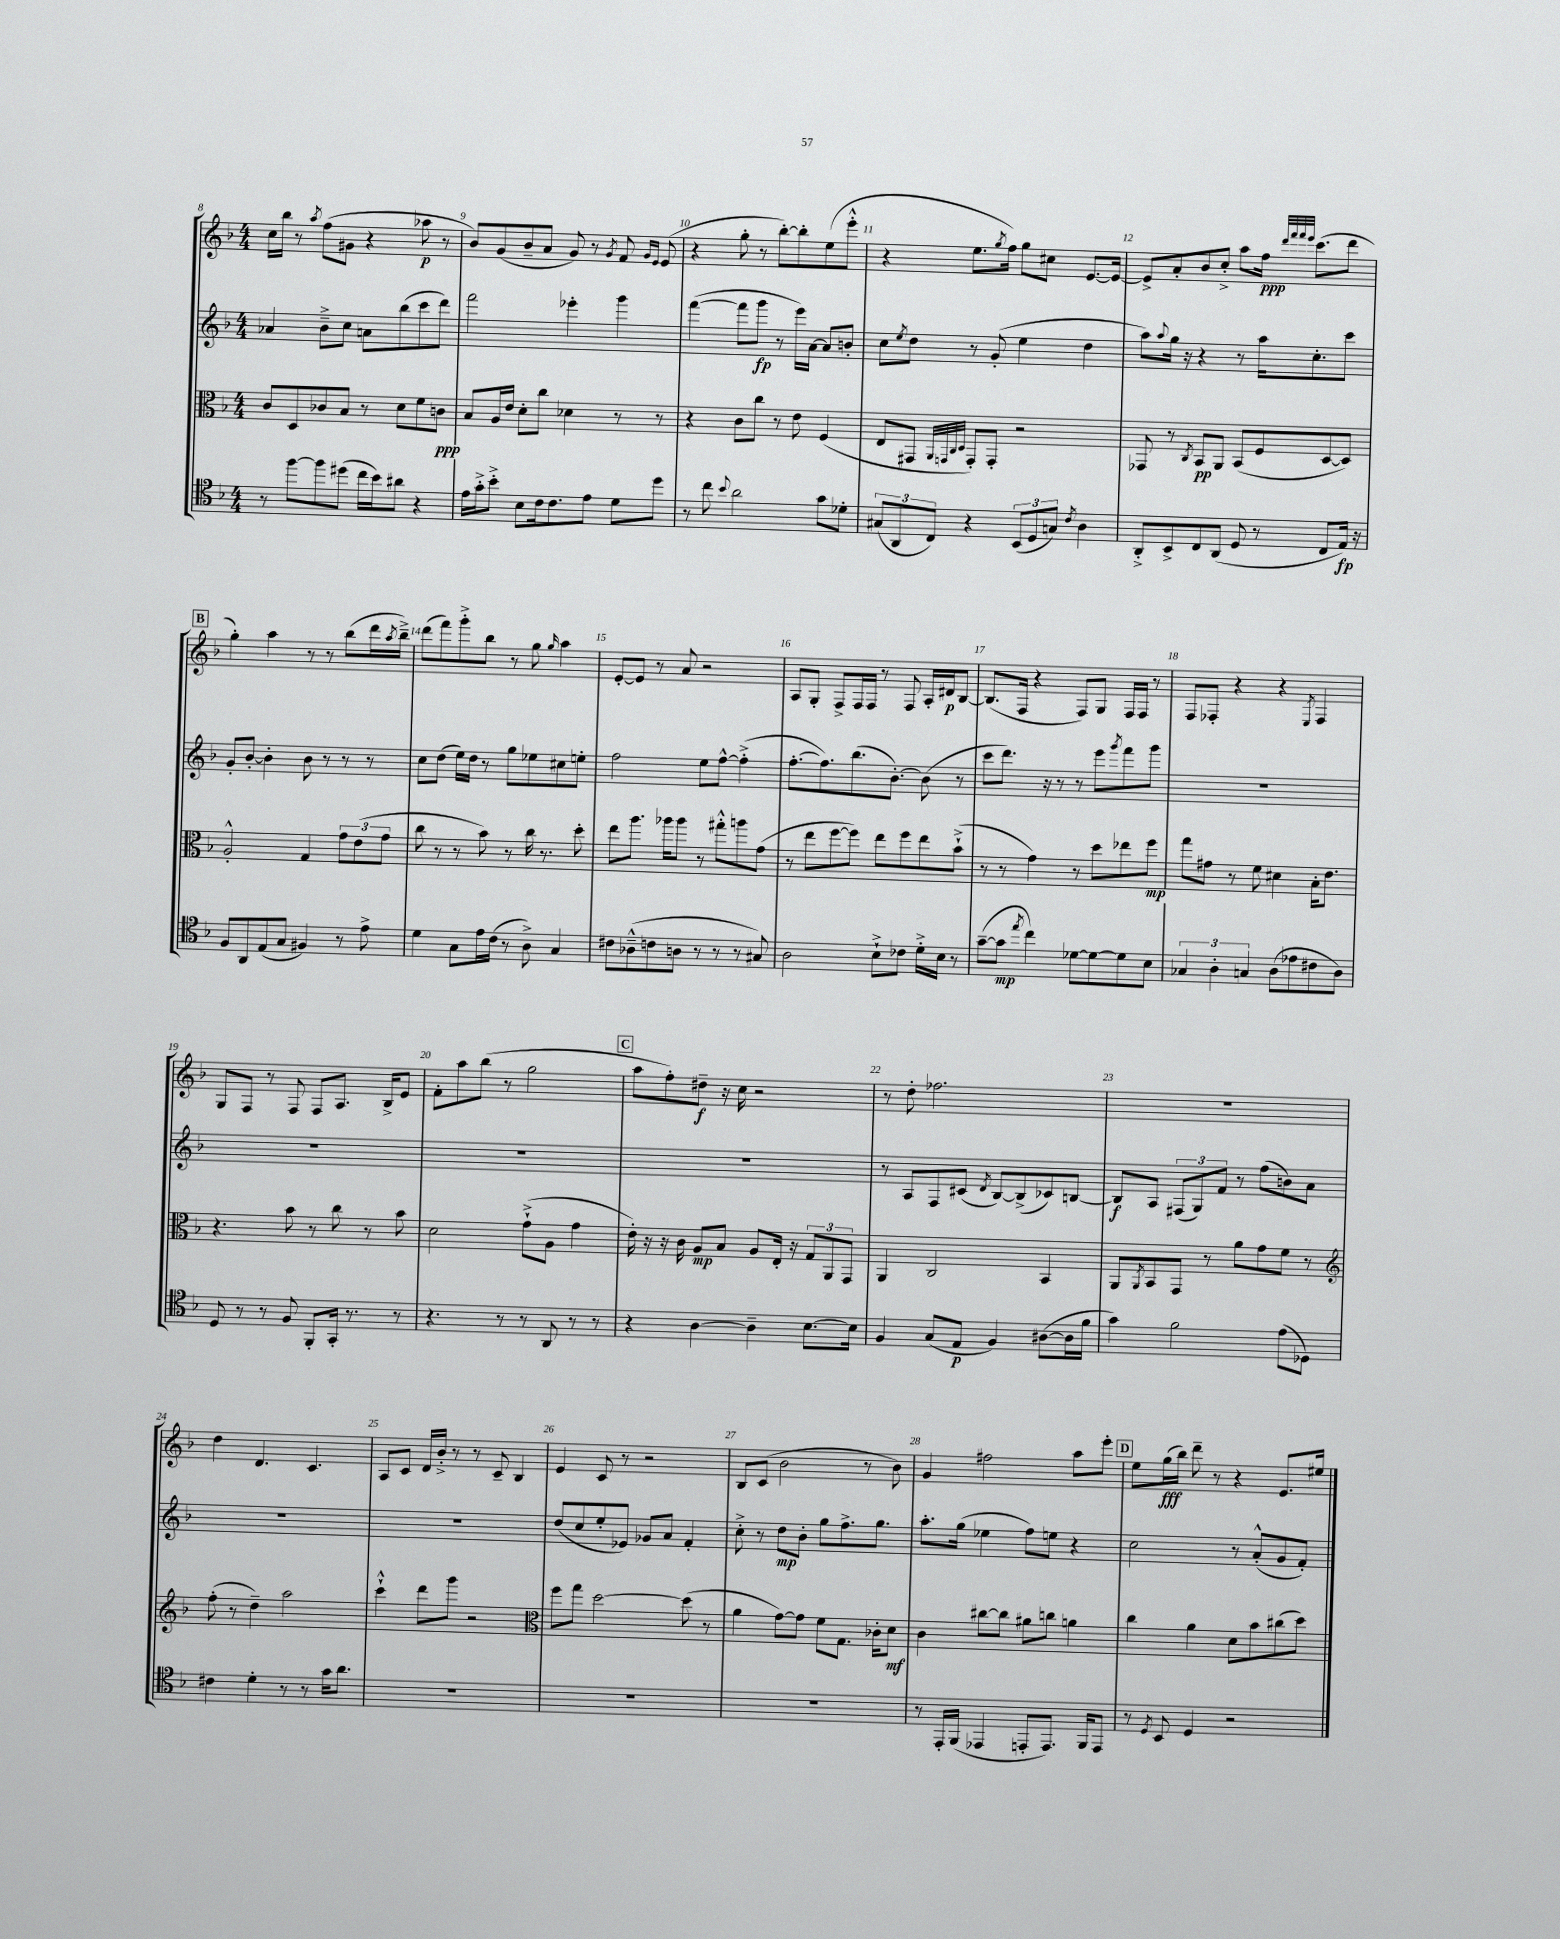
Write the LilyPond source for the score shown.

<<
\new StaffGroup <<
\new Staff = "s0" {
    \clef treble \key f \major \numericTimeSignature \time 4/4
    c''16 bes''16 r8 \acciaccatura { a''8 } f''8( gis'8 r4 aes''8\p r8 |
    bes'8) g'8( bes'8-- a'8 g'8) r8 \acciaccatura { g'8 } f'8 \grace { g'16 e'16 } e'8( |
    r4 g''8-. r8 bes''8~-.) bes''8-. e''8( e'''8-.-^ |
    r4 e''8. \acciaccatura { g''8 } f''16) g''8 cis''8 e'8.~ e'16~ |
    e'8-> a'8-. bes'8 c''8-.-> a''8 f''16\ppp \grace { d'''32 f'''32 f'''32 e'''32 } c'''8.( d'''8 |
    \mark \markup { \box "B" } g''4-.) a''4 r8 r8 bes''8( d'''16 \acciaccatura { a''8 } bes''16--->) |
    d'''8( f'''8) g'''8-.-> bes''8 r8 g''8 \grace { g''16 } a''4 |
    e'8~-. e'8 r8 a'8 r2 |
    a8 g8-. f8-> f16 f16 r8 f8 a16-. dis'16\p bes8~ |
    bes8.( f16 r4 f8) g8 f16 f16 r8 |
    f8 fes8-. r4 r4 \acciaccatura { e8 } fes4 |
    g8 f8 r8 f8 f8 a8. bes16-> e'8 |
    f'8-. a''8 bes''8( r8 g''2 |
    \mark \markup { \box "C" } a''8 f''8-.) dis''8--\f r16 c''16 r2 |
    r8 d''8-. fes''2. |
    R1 |
    d''4 d'4. c'4. |
    a8 c'8 d'16 bes'16-.-> r8 r8 c'8-- bes4 |
    e'4 c'8 r8 r2 |
    bes8 c'8( bes'2 r8 bes'8) |
    g'4 fis''2 a''8 e'''8-. |
    \mark \markup { \box "D" } e''8 g''16\fff( bes''16) d'''8-- r8 r4 e'8. eis''16 \bar "|." |
}
\new Staff = "s1" {
    \clef treble \key f \major \numericTimeSignature \time 4/4
    aes'4 bes'8---> c''8 a'8 bes''8( c'''8 d'''8) |
    f'''2 ees'''4-. g'''4 |
    f'''4~( f'''8 g'''8\fp r8 e'''16) a'16~ a'8 b'8-. |
    c''8 \acciaccatura { e''8 } d''8 r8 g'8-.( e''4 d''4 |
    a''8) \appoggiatura { a''8 } g''16 r16 r4 r8 a''16 c''8.-. c'''8 |
    \mark \markup { \box "B" } g'8-. bes'8~-. bes'4-. bes'8 r8 r8 r8 |
    c''8 d''8( e''16) d''16 r8 g''8 ees''8 cis''8 e''8-. |
    f''2 e''8 f''8~-^ f''4-.->( |
    f''8.~-. f''8.) bes''8.( bes'8.~-.) bes'8( r8 |
    c'''8 d'''8.) r16 r8 r8 e'''8 \acciaccatura { g'''8 } f'''8 g'''8 |
    R1 |
    R1 |
    R1 |
    \mark \markup { \box "C" } R1 |
    r8 a8 f8 cis'8( \acciaccatura { d'8 } bes8~) bes8->( ces'8) b8~ |
    b8\f a8 \tuplet 3/2 { fis8( g8) f'8 } r8 f''8( b'8) a'8 |
    R1 |
    R1 |
    d''8( c''8 e''8-. ees'8) ges'8 a'8 f'4-. |
    c''8-.-> r8 d''8\mp bes'8-. g''8 f''8.-> g''8. |
    a''8.-. g''16( ees''4 f''8) e''8 r4 |
    \mark \markup { \box "D" } c''2 r8 a'8-.-^( g'8 f'8-.) \bar "|." |
}
\new Staff = "s2" {
    \clef alto \key f \major \numericTimeSignature \time 4/4
    c'8 d8 ces'8 bes8 r8 d'8 f'8 c'8\ppp |
    bes8 a16 e'16 d'8-. c''8 des'4 r8 r8 |
    r4 c'8 c''8 r8 e'8 f4( |
    e8 gis,8 \grace { a,32 g,32 c32 d32 } g,8-.) g,8-. r2 |
    ges,8 r8 \acciaccatura { c8 } bes,8\pp a,8 bes,8( f8 d8~ d8) |
    \mark \markup { \box "B" } a2-.-^ g4 \tuplet 3/2 { g'8 e'8( g'8 } |
    c''8 r8 r8 bes'8) r8 c''16 r8. d''8-. |
    e''8 a''8. aes''16 aes''8 r8 gis''8-.-^ a''8 g'8( |
    r8 e''8 f''8~ f''8) e''8 f''8 e''8 bes'8-!->( |
    r8 r8 g'4) r8 d''8 ees''8 f''8\mp |
    g''8 gis'8 r8 f'8 dis'4 bes16-. e'8. |
    r4. bes'8 r8 c''8 r8 bes'8 |
    d'2 g'8-!->( a8 g'4 |
    \mark \markup { \box "C" } e'16-.) r16 r16 c'16 a8\mp bes8 a8 e16-. r16 \tuplet 3/2 { g8 a,8 g,8 } |
    a,4 c2 bes,4 |
    a,8 \acciaccatura { a,8 } bes,8 g,8 r8 a'8 g'8 f'8 r8 |
    \clef treble f''8-.( r8 d''4--) a''2 |
    c'''4-!-^ d'''8 g'''8 r2 |
    \clef alto f''8 g''8 d''2~ d''8( r8 |
    a'4 g'8~) g'8 f'8 g8. ces'16-. d'8\mf |
    c'4 cis''8~ cis''8 ais'8 c''8 a'4 |
    \mark \markup { \box "D" } c''4 a'4 d'8 bes'8 cis''8( d''8) \bar "|." |
}
\new Staff = "s3" {
    \clef tenor \key f \major \numericTimeSignature \time 4/4
    r8 f''8~ f''8 dis''8( c''16 bes'16) ais'8 r4 |
    e'16 g'16-.-> bes'8-.-> bes8 c'16 c'8. e'8 d'8 d''8 |
    r8 c''8 \appoggiatura { bes'8 } a'2 g'8 des'8-. |
    \tuplet 3/2 { gis8( a,8 c8) } r4 \tuplet 3/2 { bes,8( d8 g8) } \acciaccatura { c'8 } a4 |
    a,8-.-> bes,8-> c8 a,8( d8 r8 c8 e16\fp) r16 |
    \mark \markup { \box "B" } f8 a,8 e8( g8 fis4) r8 e'8-> |
    d'4 g8 e'16 c'16( r8 a8->) g4 |
    cis'8 aes8---^( c'8 a8 r8 r8 r8 gis8) |
    a2 bes8-!-> ces'8 d'16-.-> bes16 r8 |
    g'8~--( g'8\mp \acciaccatura { e''8 } c''4) des'8~ des'8~ des'8 bes8 |
    \tuplet 3/2 { ges4 a4-. g4 } a8( ees'8 cis'8 a8) |
    d8 r8 r8 f8 f,8-. g,16-. r8. r8 |
    r4. r8 r8 a,8 r8 r8 |
    \mark \markup { \box "C" } r4 a4~ a4-- bes8.~ bes16 |
    f4 g8( e8\p f4) ais8~( ais16 f'16 |
    g'4) f'2 e'8( des8) |
    cis'4 d'4-. r8 r8 g'16 a'8. |
    R1 |
    R1 |
    R1 |
    r8 e,16-. f,16( ees,4 e,8-. e,8.) f,16 e,8 |
    \mark \markup { \box "D" } r8 \acciaccatura { d8 } bes,8 d4 r2 \bar "|." |
}
>>
>>
\layout { \context { \Score currentBarNumber = #8 \override BarNumber.break-visibility = ##(#f #t #t) barNumberVisibility = #all-bar-numbers-visible } }
